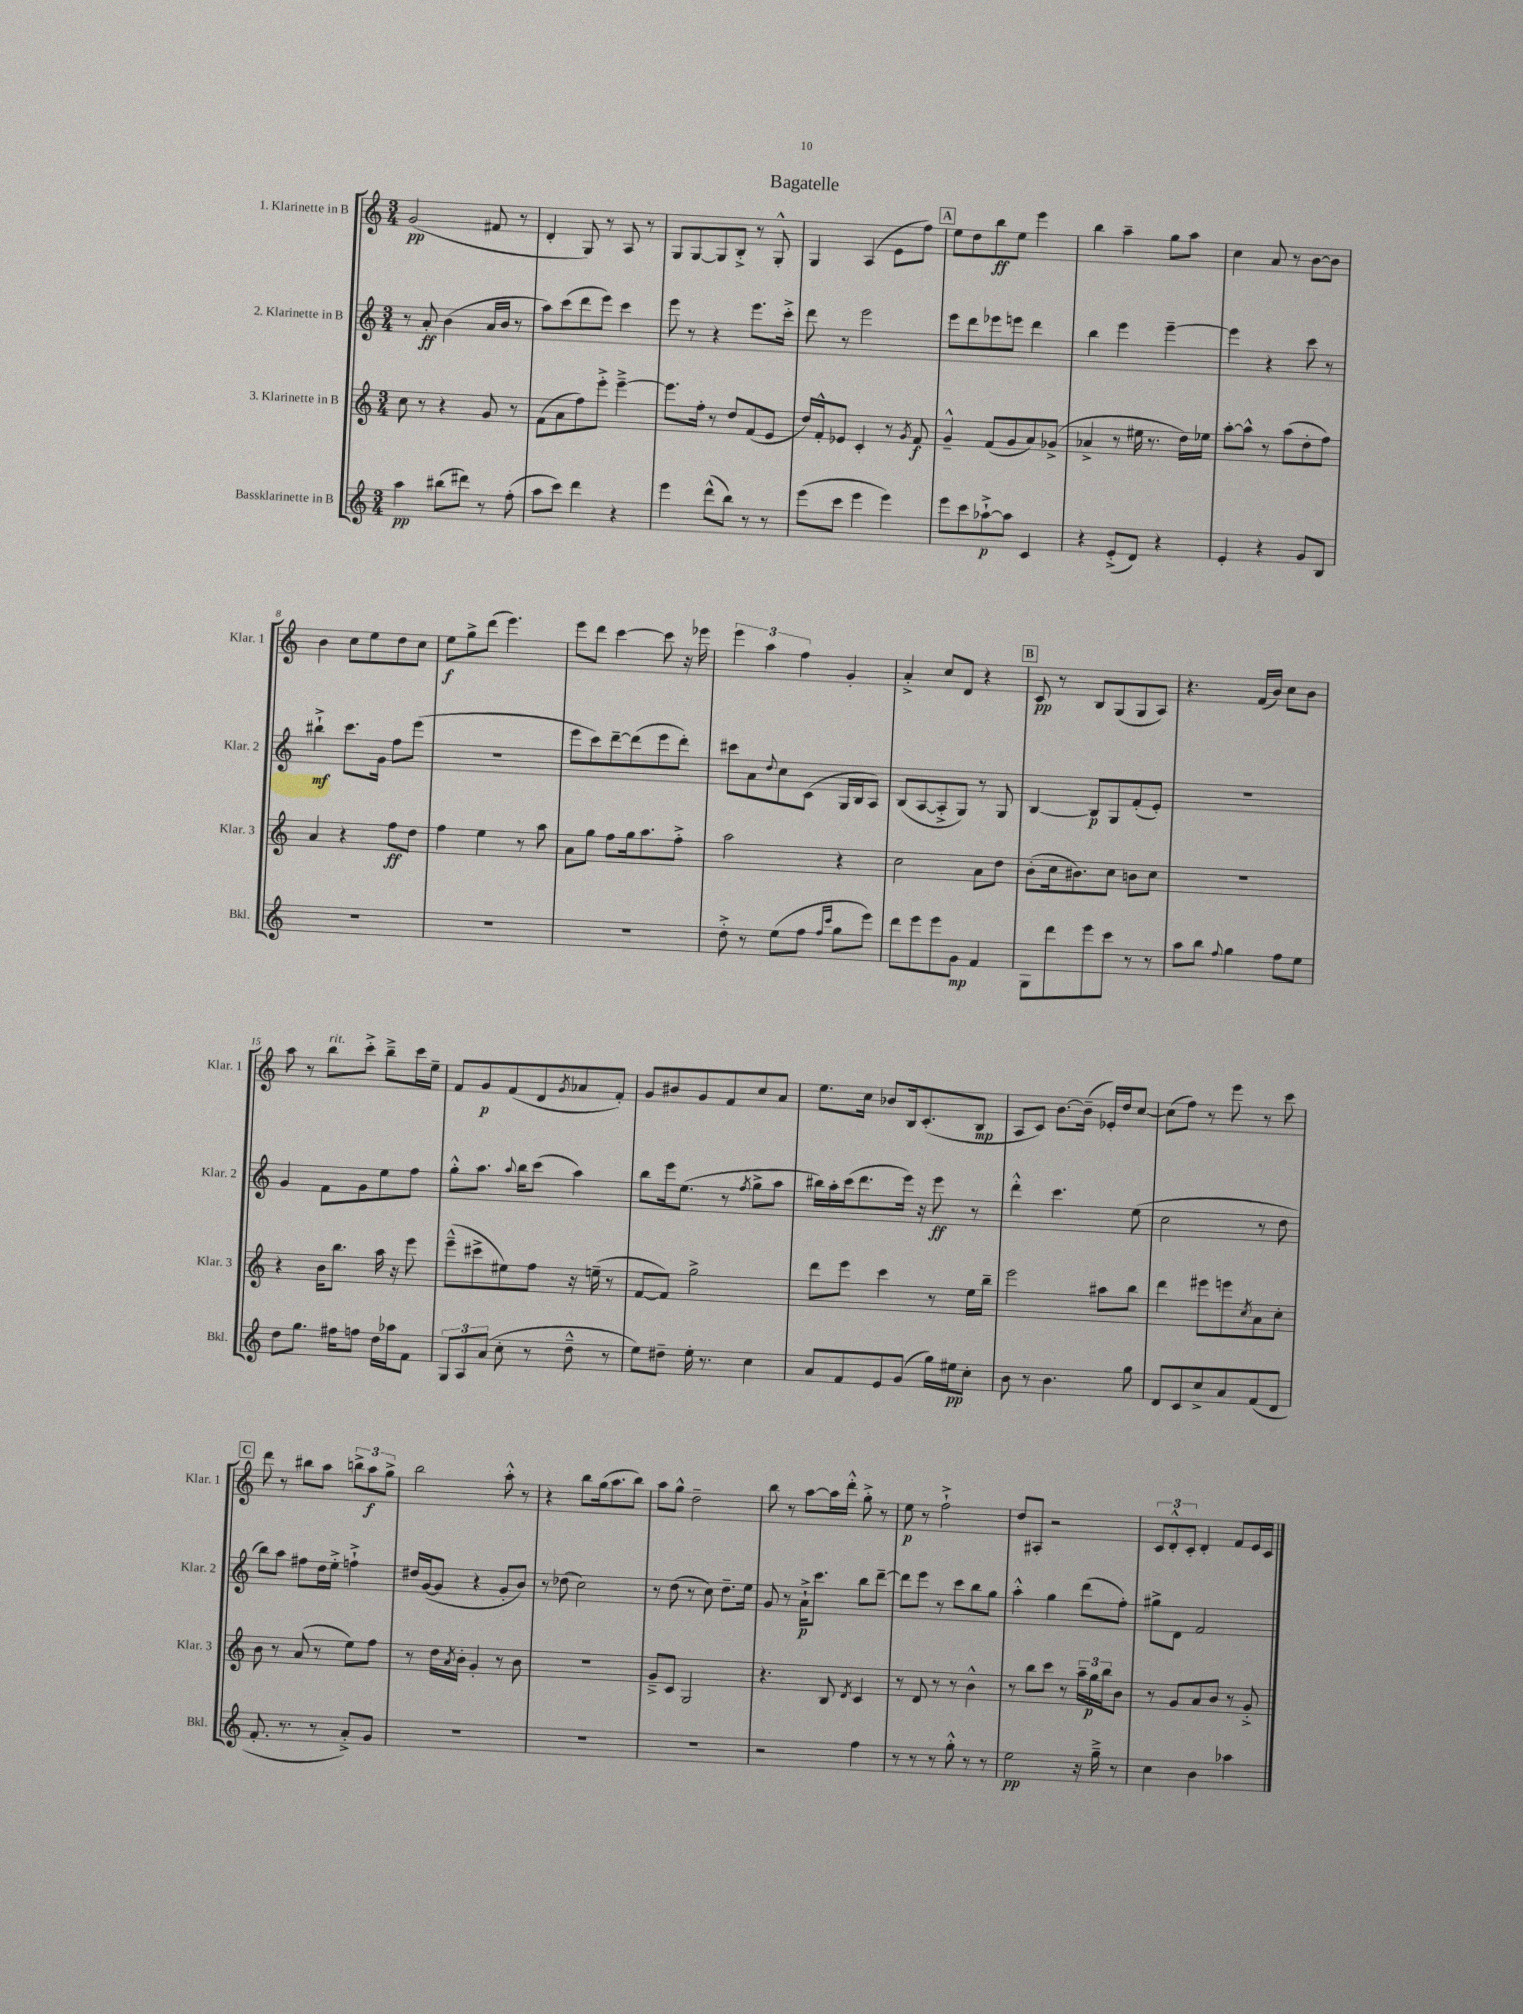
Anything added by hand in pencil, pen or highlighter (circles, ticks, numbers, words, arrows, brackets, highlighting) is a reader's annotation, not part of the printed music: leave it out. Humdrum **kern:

**kern	**kern	**kern	**kern
*staff4	*staff3	*staff2	*staff1
*clefG2	*clefG2	*clefG2	*clefG2
*k[]	*k[]	*k[]	*k[]
*M3/4	*M3/4	*M3/4	*M3/4
4aa	8cc	8r	(2g
.	8r	8a'	.
(8bb#	4r	(4b	.
8ddd#)	.	.	.
8r	8g	16a	8f#
.	.	16b	.
(8ff'	8r	8r	8r
=	=	=	=
8aa	(8f	8aa)	4d'
8ccc)	8a	(8ccc	.
4ddd	8ff)	8ddd	8G)
.	8eee'^	8eee)	8r
4r	[4eee~^	4ccc	8A
.	.	.	8r
=	=	=	=
4eee	8.eee]	8eee	8G
.	.	8r	[8G
.	16ff'	.	.
(8ddd^^	8r	4r	8G]
8bb)	8dd	.	8B'^
8r	(8f	8.eee	8r
8r	8e	.	8G'^^
.	.	16ccc'^	.
=	=	=	=
(8eee	16dd)	8ddd	4G
.	16f'^^	.	.
8ccc	8e-	8r	.
4eee	4c'	2eee	(4A
4eee)	8r	.	8e
.	8qg	.	.
.	8f	.	8ff)
=	=	=	=
8eee	4g~^^	8eee	8ee
8ccc	.	8ddd	8dd
[8aa-`^	(8f	8eee-	8bb
8aa-]	8g	8eee	8ee
4c	8a)	4ddd	4eee
.	(8g-^	.	.
=	=	=	=
4r	4a-^	4bb	4bb
(8e'^	8r	4eee	4aa~
8d)	16ee#	.	.
.	8.r	.	.
4r	.	[4eee~	8gg
.	16dd)	.	8aa
.	16ee-	.	.
=	=	=	=
4e'	[8aa'	4eee]	4cc
.	8aa^^]	.	.
4r	8r	4r	8a
.	(8aa	.	8r
8g	8dd'	8ccc	[8b
8B	8ff)	8r	8b]
=	=	=	=
2.r	4a	4bb#`^	4b
.	4r	8.ccc	8cc
.	.	.	8ee
.	.	16g	.
.	8ff	8ff	8dd
.	8dd	(8eee	8cc
=	=	=	=
2.r	4ff	2.r	8ee
.	.	.	8gg^
.	4ee	.	(8ddd
.	.	.	4.eee)
.	8r	.	.
.	8aa	.	.
=	=	=	=
2.r	8a	8eee	8eee
.	8gg	8ccc)	8ddd
.	8ff	[8ddd~	[4ccc
.	16gg	(8ddd]	.
.	8.aa	.	.
.	.	8eee	8ccc]
.	8ff'^	8ddd')	16r
.	.	.	16eee-
=	=	=	=
8dd'^	2aa	8ccc#	6eee
8r	.	8a	.
.	.	.	6aa
.	.	8qqdd	.
(8ee	.	8cc	.
.	.	.	6ff
8ff	.	(8c	.
16qqff	.	.	.
16qqccc	.	.	.
8gg	4r	16G	4g'
.	.	16B	.
8eee)	.	8A)	.
=	=	=	=
8ddd	2cc	(8B	4a'^
8eee	.	[8A	.
8eee	.	8A'^]	8cc
8g	.	8G)	8d
4f	8a	8r	4r
.	8dd	8G	.
=	=	=	=
8G	(8b'	[4B	8c
8ddd	16cc	.	8r
.	8.b#)	.	.
8eee	.	8B]	8B
8ccc	8cc	8G	(8G
8r	8b	(8f'	8G
8r	8cc	8e')	8A)
=	=	=	=
8aa	2.r	2.r	4.r
8bb	.	.	.
8qqff	.	.	.
4gg	.	.	.
.	.	.	(16f
.	.	.	16b)
8ff	.	.	8cc
8ee	.	.	8b
=	=	=	=
8dd	4r	4g	8aa
8.gg	.	.	8r
.	16b	8f	8bb
16ff#	8.bb	.	.
8ff	.	8g	8ccc'^
16dd	16aa	8ee	8bb~^
16aa-	16r	.	.
8f	8eee	8ff	16ccc
.	.	.	16ee~
=	=	=	=
12G	(8eee~^^	8gg'^^	8f
12A	.	.	.
.	8ccc#^	8.aa	8g
(12a	.	.	.
8cc'	8ee#)	.	(8f
.	.	8qqaa	.
.	.	16bb	.
8r	8ff	(8ccc	8d
.	.	.	8qg
8dd~^^	16r	4aa)	8a-
.	(16ee~	.	.
8r	8r	.	8f')
=	=	=	=
8ee)	[8f	8bb	8g
8dd#~	8f])	16eee	8b#
.	.	(8.ee	.
16ee'	2gg^	.	8g
8.r	.	.	.
.	.	8r	8f
.	.	8qff	.
4cc	.	8gg^	8cc
.	.	8aa	8a
=	=	=	=
8a	8ddd	16bb#)	8.ee
.	.	16aa'	.
8f	8eee	(16ccc	.
.	.	8.ddd	16cc
8e	4ccc	.	8b-
(8g	.	16eee)	16B
.	.	16r	(8.c'
16gg)	8r	8eee	.
16ee#	.	.	.
8cc'	16ee	8r	8B
.	16bb~	.	.
=	=	=	=
8b	2eee	4ddd'^^	8A
8r	.	.	8c)
4.b	.	4.ccc	[8.b
.	.	.	(16b~]
.	8aa#	.	16e-')
.	.	.	16dd
8gg	8bb	(8ee	[8cc
=	=	=	=
8d	4ddd	2cc	(8cc]
8c	.	.	8ff)
8cc^	8eee#	.	8r
8a	8eee	.	8eee
.	8qcc	.	.
(8f	8a	8r	8r
8d	8cc'	8dd	8ccc
=	=	=	=
8.f'	8b	8bb)	8ddd
.	8r	8aa	8r
8.r	.	.	.
.	(8a	8ff#	8bb#
8r	8r	16dd	8aa
.	.	16ee'^	.
8a'^)	8ee)	4ff`^	12bb^
.	.	.	12aa
8g	8ff	.	.
.	.	.	12gg^
=	=	=	=
2.r	8r	16dd#	2bb
.	.	([16g	.
.	16dd	8g]	.
.	8qa	.	.
.	16b'	.	.
.	4g'	4r	.
.	8r	8g'	8aa'^^
.	8b	8b)	8r
=	=	=	=
2.r	2.r	8r	4r
.	.	(8dd-	.
.	.	2cc)	8bb
.	.	.	(16gg
.	.	.	8.aa
.	.	.	8bb)
=	=	=	=
2.r	8g~^	8r	8aa
.	8c	(8dd	8gg^^
.	2G	8r	2dd~
.	.	8cc)	.
.	.	8.dd~	.
.	.	16ee	.
=	=	=	=
2r	4.r	8g	8bb
.	.	8r	8r
.	.	16a`^	[8aa
.	.	8.ccc	.
.	8B	.	16aa]
.	.	.	16ddd'^^
.	8qd	.	.
4ff	4c	8bb	8gg'^
.	.	[8ddd~	8r
=	=	=	=
8r	8r	8ddd]	8ee
8r	8d	8eee	8r
8r	8r	8r	2ff`^
8gg'^^	8r	8ccc	.
8r	4b^^	8bb	.
8r	.	8gg	.
=	=	=	=
2ee	8r	4aa'^^	8dd
.	8bb	.	8A#'
.	8ccc	4gg	2r
.	8r	.	.
16r	24aa~	(8ddd	.
.	24gg	.	.
16gg~^	.	.	.
.	24bb	.	.
8r	8b	8ff')	.
=	=	=	=
4cc	8r	8gg#^	12c
.	.	.	12d'^^
.	8g	8d	.
.	.	.	12c'
4b	8a	2f	4d'
.	8b	.	.
4aa-	8r	.	8f
.	8g'^	.	16e
.	.	.	16c
==	==	==	==
*-	*-	*-	*-
